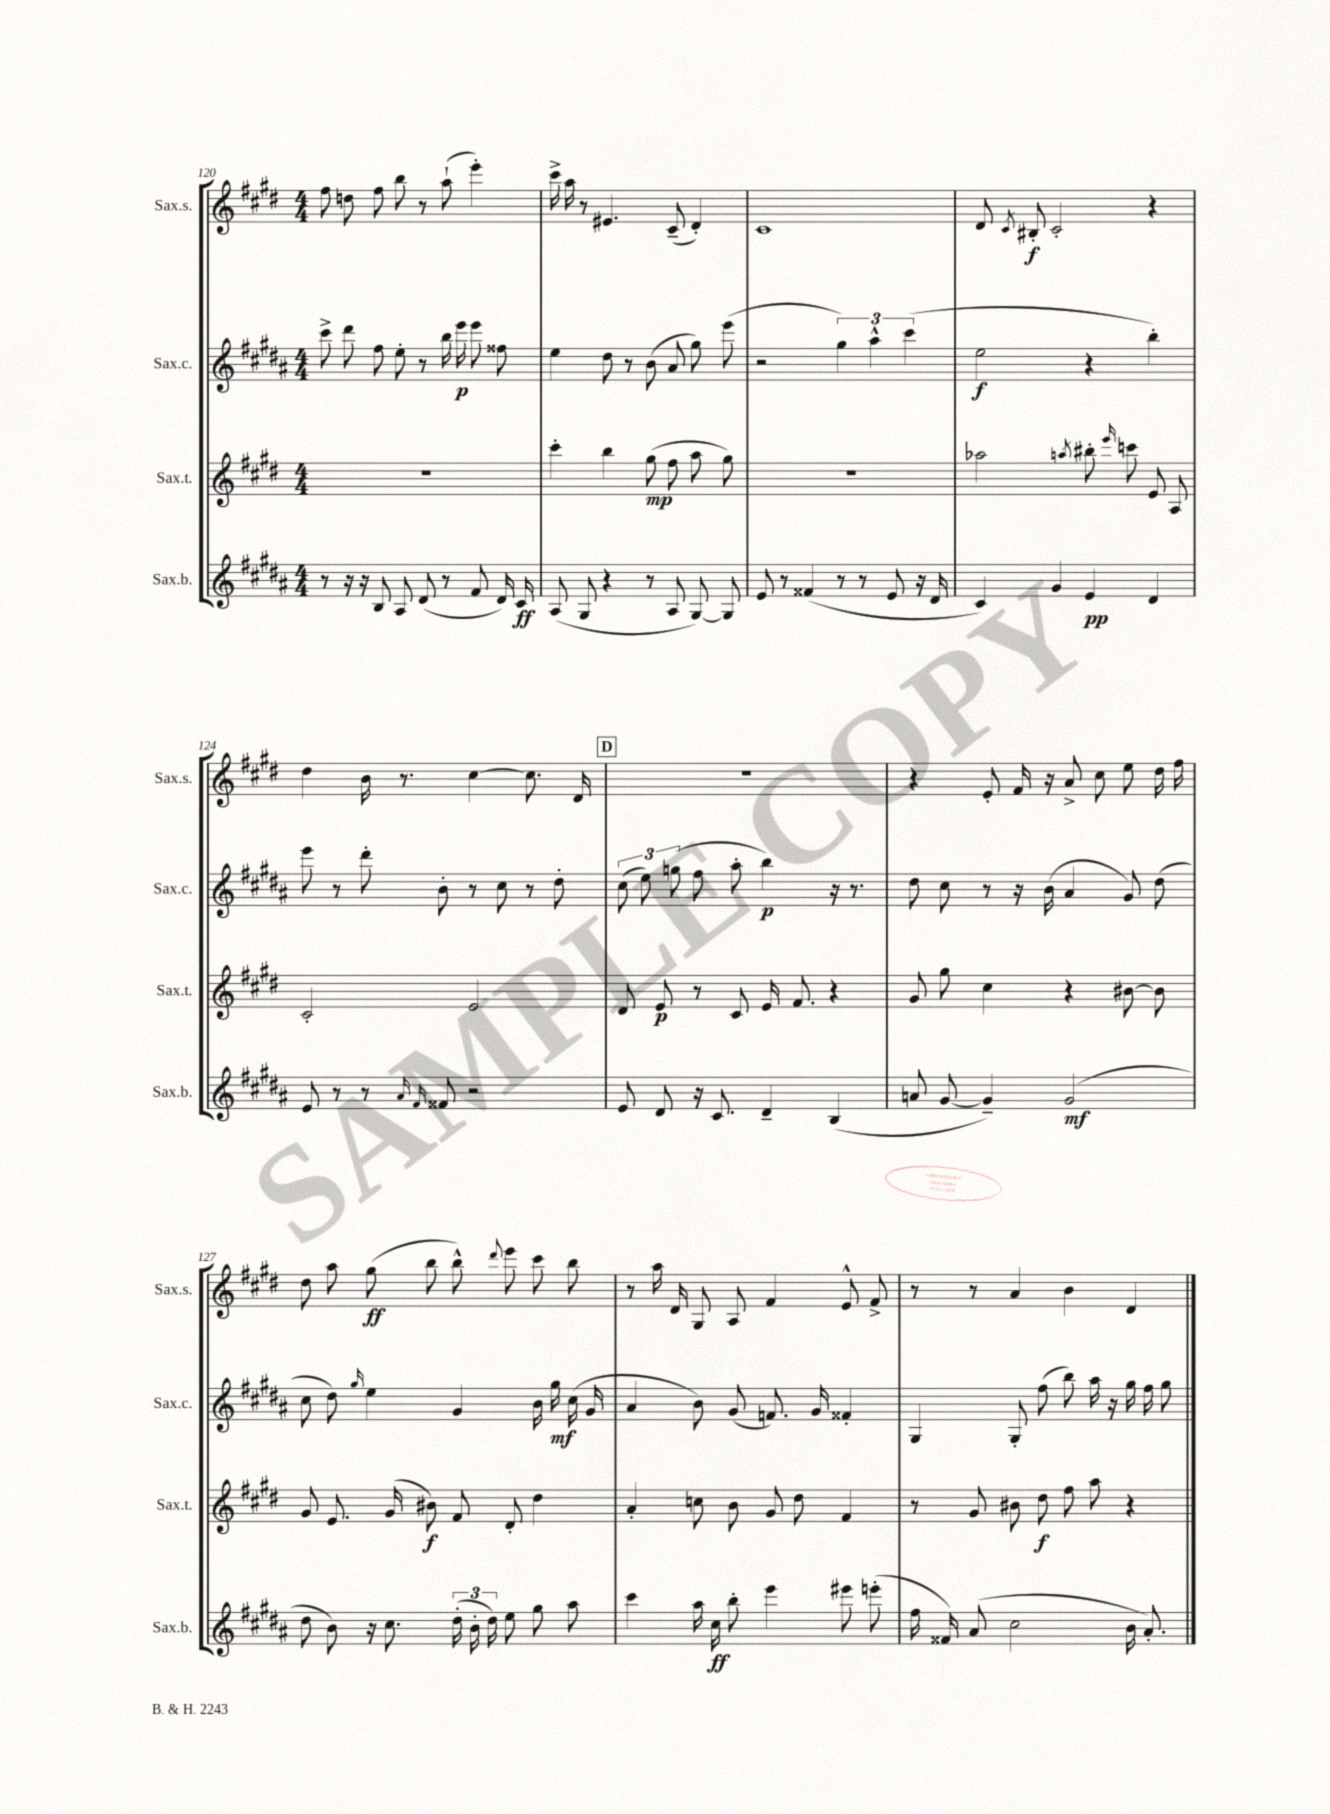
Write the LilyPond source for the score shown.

<<
\new StaffGroup <<
\new Staff = "s0" \with { instrumentName = "Sax.s." shortInstrumentName = "Sax.s." } {
    \clef treble \key e \major \numericTimeSignature \time 4/4
    \autoBeamOff fis''8 d''8 fis''8 b''8 r8 a''8-!( e'''4-.) |
    cis'''16-> a''16 r8 eis'4. cis'8--( dis'4-.) |
    cis'1 |
    dis'8 \acciaccatura { cis'8 } bis8-.\f cis'2-. r4 |
    dis''4 b'16 r8. cis''4~ cis''8. dis'16 |
    \mark \markup { \box "D" } r1 |
    r4 e'8-. fis'16 r16 a'8-> cis''8 e''8 dis''16 fis''16 |
    dis''8 a''8 gis''8\ff( b''8 b''8-^) \appoggiatura { dis'''8 } e'''8 cis'''8 b''8 |
    r8 a''16 dis'16 gis8 a8 fis'4 e'8-^ fis'8-> |
    r8 r8 a'4 b'4 dis'4 \bar "|." |
}
\new Staff = "s1" \with { instrumentName = "Sax.c." shortInstrumentName = "Sax.c." } {
    \clef treble \key b \major \numericTimeSignature \time 4/4
    \autoBeamOff cis'''8-> dis'''8 fis''8 e''8-. r8 b''16 e'''16\p e'''8 fisis''8 |
    e''4 dis''8 r8 b'8( ais'8 gis''8) e'''8( |
    r2 \tuplet 3/2 { gis''4) ais''4-^ cis'''4( } |
    e''2\f r4 b''4-.) |
    e'''8 r8 dis'''8-. b'8-. r8 cis''8 r8 dis''8-. |
    \mark \markup { \box "D" } \tuplet 3/2 { cis''8( e''8) g''8( } fis''8 ais''8-. b''4\p) r16 r8. |
    dis''8 cis''8 r8 r16 b'16( ais'4 gis'8) dis''8( |
    cis''8 dis''8) \grace { gis''16 } e''4 gis'4 b'16 gis''16\mf cis''16( gis'16 |
    ais'4 b'8) gis'8( f'8.) gis'16 fisis'4-. |
    gis4 gis8-. fis''8( b''8) ais''16 r16 gis''16 fis''16 gis''8 \bar "|." |
}
\new Staff = "s2" \with { instrumentName = "Sax.t." shortInstrumentName = "Sax.t." } {
    \clef treble \key e \major \numericTimeSignature \time 4/4
    \autoBeamOff R1 |
    cis'''4-. b''4 gis''8\mp( fis''8 a''8 gis''8) |
    R1 |
    aes''2 \acciaccatura { a''8 } bis''8-. \grace { e'''16 } c'''8 e'8 a8 |
    cis'2-. e'2 |
    \mark \markup { \box "D" } dis'8 e'8\p r8 cis'8 e'16 fis'8. r4 |
    gis'8 gis''8 cis''4 r4 bis'8~ bis'8 |
    gis'8 e'8. gis'16( bis'8\f) fis'8 dis'8-. dis''4 |
    a'4-. c''8 b'8 gis'8 dis''8 fis'4 |
    r8 gis'8 bis'8 dis''8\f fis''8 a''8 r4 \bar "|." |
}
\new Staff = "s3" \with { instrumentName = "Sax.b." shortInstrumentName = "Sax.b." } {
    \clef treble \key b \major \numericTimeSignature \time 4/4
    \autoBeamOff r8 r16 r16 b8 ais8 dis'8( r8 fis'8 dis'16) cis'16\ff |
    ais8( gis8 r4 r8 ais8 gis8~) gis8 |
    e'8 r8 fisis'4( r8 r8 e'8 r16 dis'16 |
    cis'4) gis'4 e'4\pp dis'4 |
    e'8 r8 r8 \grace { ais'16 fis'16 } fisis'8 r2 |
    \mark \markup { \box "D" } e'8 dis'8 r16 cis'8. dis'4-- b4( |
    a'8 gis'8~ gis'4--) gis'2\mf( |
    dis''8 b'8) r16 cis''8. \tuplet 3/2 { dis''16-.( b'16-. dis''16) } e''8 gis''8 ais''8 |
    cis'''4 ais''16 cis''16\ff b''8-. e'''4 eis'''8 e'''8-.( |
    fis''16 fisis'16) ais'8( cis''2 b'16 ais'8.-.) \bar "|." |
}
>>
>>
\layout { \context { \Score currentBarNumber = #120 } }
